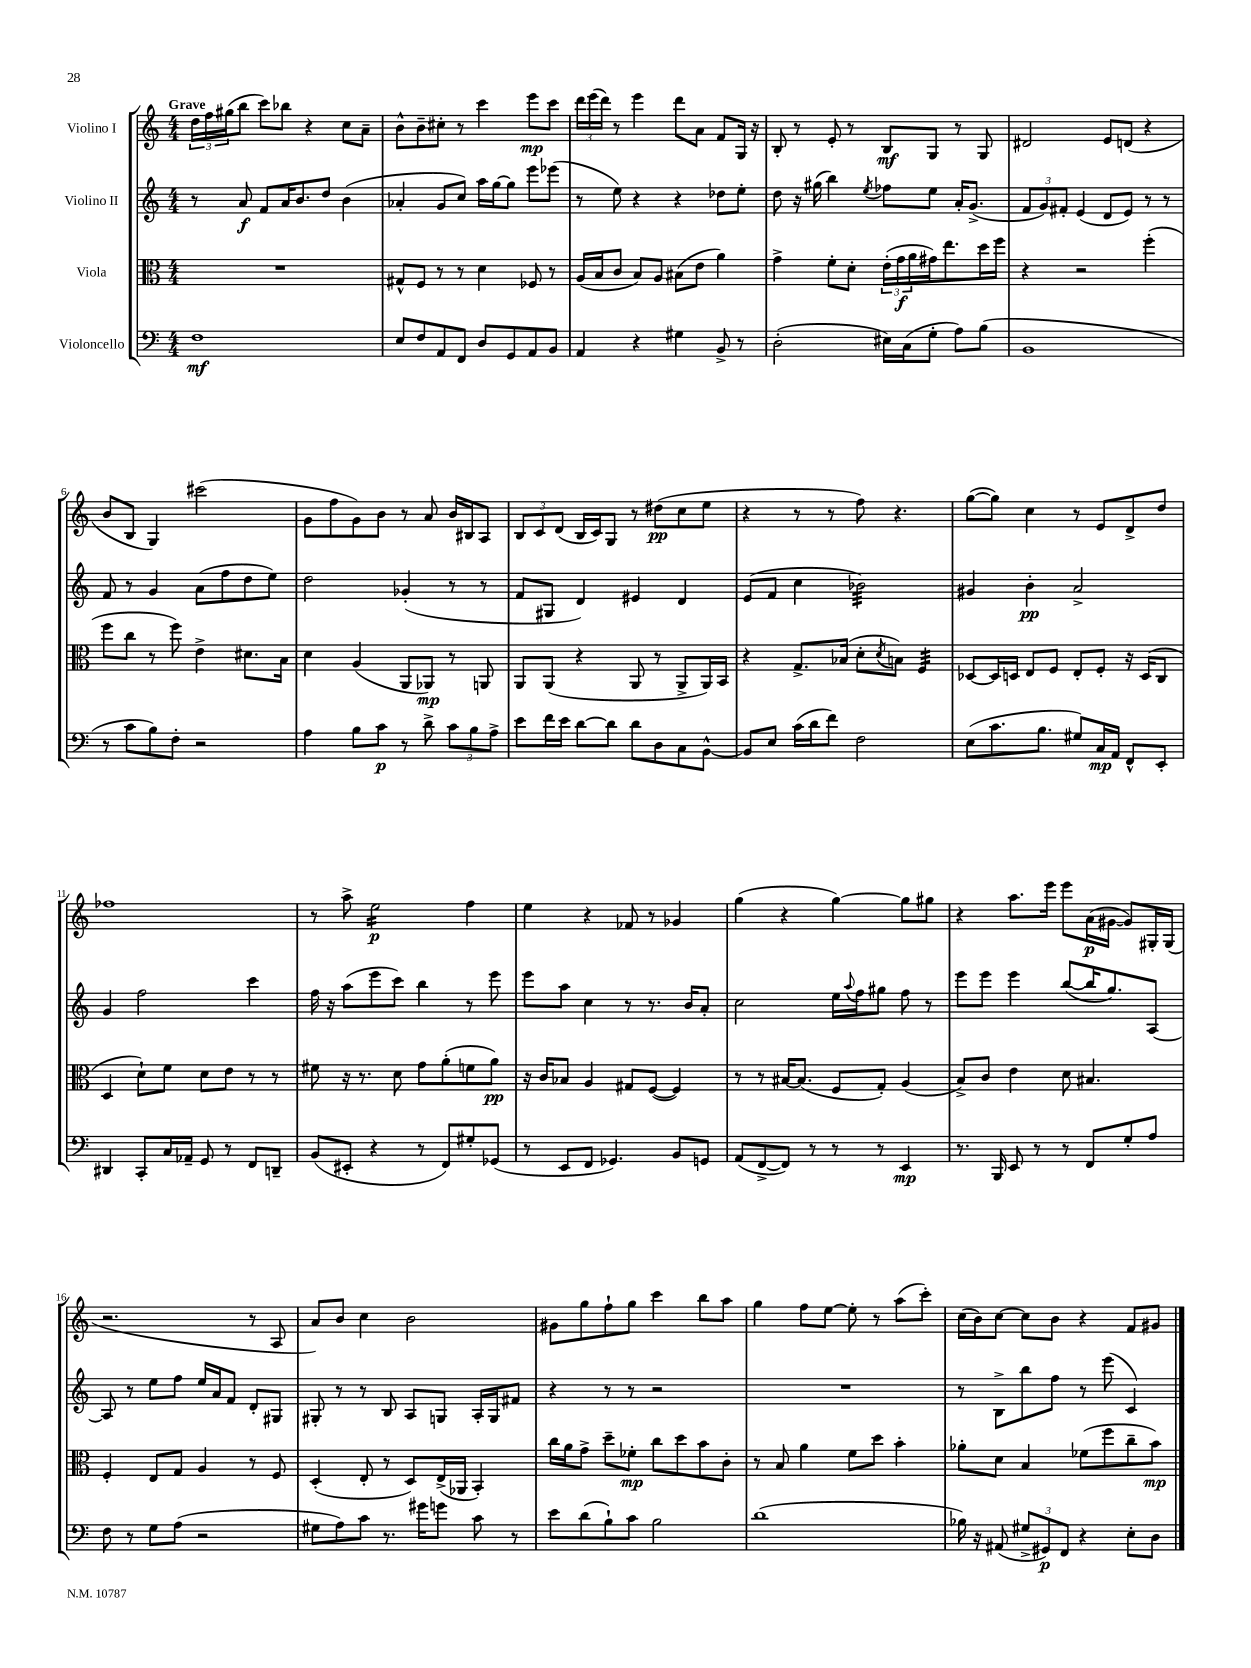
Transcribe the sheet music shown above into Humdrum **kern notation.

**kern	**kern	**kern	**kern
*staff4	*staff3	*staff2	*staff1
*clefF4	*clefC3	*clefG2	*clefG2
*k[]	*k[]	*k[]	*k[]
*M4/4	*M4/4	*M4/4	*M4/4
1F	1r	8r	24dd
.	.	.	24ff
.	.	.	(24gg#
.	.	8a	8bb
.	.	8f	8ccc)
.	.	16a	8bb-
.	.	8.b	.
.	.	.	4r
.	.	8dd	.
.	.	(4b	8cc
.	.	.	8a~
=	=	=	=
8E	8G#^^	4a-'	8b^^
8F	8F	.	8b~
8AA	8r	8g	8cc#'
8FF	8r	8cc)	8r
8D	4d	16aa	4ccc
.	.	[16gg	.
8GG	.	8gg]	.
8AA	8F-	8eee	8eee
8BB	8r	(8eee-	8ccc
=	=	=	=
4AA	(16A	8r	24ddd
.	.	.	(24eee
.	16B	.	.
.	.	.	24ddd)
.	8c	8ee)	8r
4r	8B)	4r	4eee
.	8A	.	.
4G#	(8B#	4r	8ddd
.	8e	.	8a
8BB^	4a)	8dd-	8f
8r	.	8ee'	16G
.	.	.	16r
=	=	=	=
(2D'	4g^	8dd	8B'
.	.	16r	8r
.	.	(16gg#	.
.	8f'	4bb)	8e'
.	8d'	.	8r
.	.	8qee	.
16E#)	(24e'	8ff-	8B
.	24g	.	.
(16C	.	.	.
.	24a	.	.
8G'	16g#)	8ee	8G
.	8.ee	.	.
8A)	.	16a'	8r
.	.	(8.g^	.
(8B	16dd	.	8G
.	16ff	.	.
=	=	=	=
1BB	4r	12f	2d#
.	.	12g)	.
.	.	12f#'	.
.	2r	(4e	.
.	.	8d	8e
.	.	8e)	(8d
.	(4ff'	8r	4r
.	.	8r	.
=	=	=	=
8r	8ff	8f	8b
8c	8cc	8r	8B
8B)	8r	4g	4G)
8F'	8ff)	.	.
2r	4e^	(8a	(2ccc#
.	.	8ff	.
.	8.d#	8dd	.
.	.	8ee)	.
.	16B	.	.
=	=	=	=
4A	4d	2dd	8g
.	.	.	8ff
8B	(4A	.	8g)
8c	.	.	8b
8r	8AA	(4g-'	8r
8d^	8AA-)	.	8a
12c	8r	8r	16b
.	.	.	16B#
12B	.	.	.
.	8AA	8r	8A
12A^	.	.	.
=	=	=	=
8e	8AA	8f	12B
.	.	.	12c
16f	(8AA	8G#	.
.	.	.	(12d
16e	.	.	.
[8d	4r	4d)	16B
.	.	.	16c)
8d]	.	.	8G
8d	8AA	4e#	8r
8D	8r	.	(8dd#
8C	8AA^	4d	8cc
[8BB^^	16AA)	.	8ee
.	16BB	.	.
=	=	=	=
8BB]	4r	(8e	4r
8E	.	8f	.
(16c	8.G^	4cc	8r
16d	.	.	.
8f)	.	.	8r
.	(16B-	.	.
2F	8d'	2b-)	8ff)
.	8qd	.	.
.	8B)	.	4.r
.	4F	.	.
=	=	=	=
(8E	[8D-	4g#	([8gg
8.c	16D-]	.	8gg])
.	16D	.	.
.	8E	4b'	4cc
8.B	.	.	.
.	8F	.	.
8G#)	8E'	2a^	8r
16C	8F'	.	8e
16AA	.	.	.
8FF^^	16r	.	8d^
.	(16D	.	.
8EE'	8C	.	8dd
=	=	=	=
4DD#	4D	4g	1ff-
8CC'	8d`)	2ff	.
16C	8f	.	.
16AA-~	.	.	.
8GG	8d	.	.
8r	8e	.	.
8FF	8r	4ccc	.
8DD~	8r	.	.
=	=	=	=
(8BB	8f#	16ff	8r
.	.	16r	.
8EE#'	16r	(8aa	8aa^
.	8.r	.	.
4r	.	8eee	2ee
.	8d	8ccc)	.
8r	8g	4bb	.
8FF)	(8a'	.	.
8G#'	8f	8r	4ff
(8GG-	8a)	8eee	.
=	=	=	=
8r	16r	8eee	4ee
.	16c	.	.
8EE	8B-	8aa	.
8FF	4A	4cc	4r
4.GG-)	.	.	.
.	8G#	8r	8f-
.	([8F	8.r	8r
8BB	4F])	.	4g-
.	.	16b	.
8GG	.	8a'	.
=	=	=	=
(8AA	8r	2cc	(4gg
[8FF^	8r	.	.
8FF])	[16B#	.	4r
.	(8.B#]	.	.
8r	.	.	.
8r	8F	16ee	[4gg)
.	.	8qqaa	.
.	.	16ff	.
8r	8G')	8gg#	.
4EE	(4A	8ff	8gg]
.	.	8r	8gg#
=	=	=	=
8.r	8B^)	8eee	4r
.	8c	8eee	.
16BBB	.	.	.
8EE	4e	4eee	8.aa
8r	.	.	.
.	.	.	16eee
8r	8d	([8bb	8eee
8FF	4.B#	16bb]	(16a
.	.	8.gg)	[16g#
8G'	.	.	8g#])
8A	.	[8A	16G#'
.	.	.	(16G#
=	=	=	=
8F	4F'	8A]	2.r
8r	.	8r	.
8G	8E	8ee	.
(8A	8G	8ff	.
2r	4A	16ee	.
.	.	16a	.
.	.	8f	.
.	8r	8d'	8r
.	8F	8G#	8A
=	=	=	=
8G#	(4D'	8G#'	8a)
8A)	.	8r	8b
8c	8E'	8r	4cc
8.r	8r	8B	.
.	8D)	8A	2b
16g#	.	.	.
8g	(16E^	8G	.
.	16AA-	.	.
8c	4BB')	16A'	.
.	.	16G	.
8r	.	8f#	.
=	=	=	=
8e	16cc	4r	8g#
.	16a	.	.
(8d	8g^	.	8gg
8B`)	8dd~	8r	8ff`
8c	8f-'	8r	8gg
2B	8cc	2r	4ccc
.	8dd	.	.
.	8b	.	8bb
.	8c'	.	8aa
=	=	=	=
(1d	8r	1r	4gg
.	8B	.	.
.	4a	.	8ff
.	.	.	[8ee
.	8f	.	8ee']
.	8dd	.	8r
.	4b'	.	(8aa
.	.	.	8ccc')
=	=	=	=
16B-)	8a-'	8r	(16cc
16r	.	.	16b)
(8AA#	8d	8B^	[8cc
12G#^	4B	8bb	8cc]
12GG#)	.	.	.
.	.	8ff	8b
12FF	.	.	.
4r	(8f-	8r	4r
.	8ff	(8eee	.
8E'	8cc~	4c)	8f
8D	8b)	.	8g#
==	==	==	==
*-	*-	*-	*-
